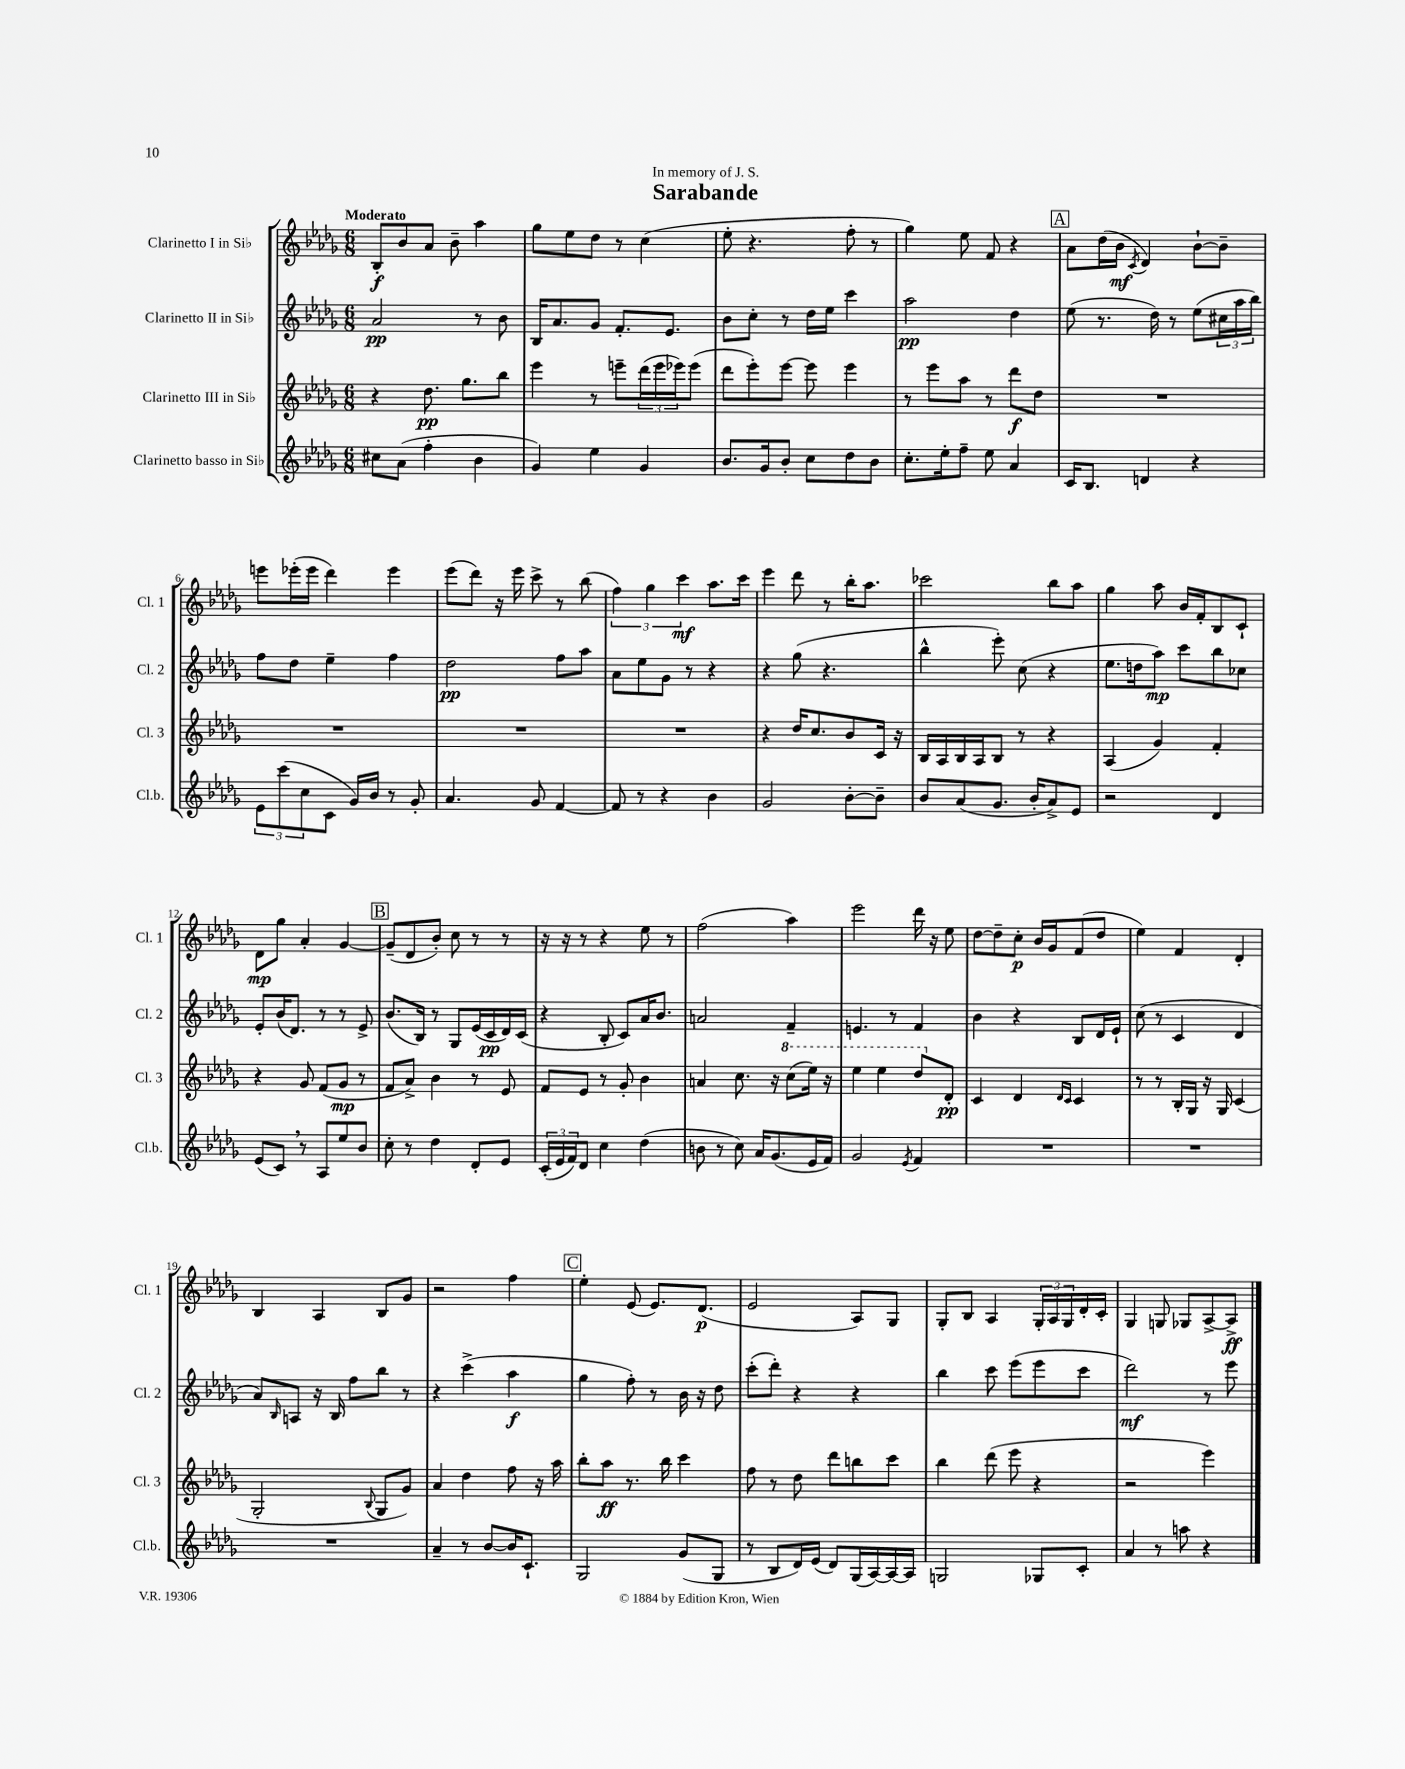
\header { title = "Sarabande" dedication = "In memory of J. S." }
<<
\new StaffGroup <<
\new Staff = "s0" \with { instrumentName = "Clarinetto I in Sib" shortInstrumentName = "Cl. 1" } {
    \clef treble \key des \major \numericTimeSignature \time 6/8 \tempo "Moderato"
    bes8-.\f bes'8 aes'8 bes'8-- aes''4 |
    ges''8 ees''8 des''8 r8 c''4( |
    ees''8-. r4. f''8-. r8 |
    ges''4) ees''8 f'8 r4 |
    \mark \markup { \box "A" } aes'8 des''16( bes'16\mf \acciaccatura { c'8 } des'4) bes'8~-! bes'8-- |
    e'''8 ees'''16-.( ees'''16 des'''4) ees'''4 |
    ees'''8( des'''8) r16 ees'''16 c'''8-> r8 bes''8( |
    \tuplet 3/2 { f''4) ges''4 c'''4\mf } aes''8. c'''16 |
    ees'''4 des'''8 r8 bes''16-. aes''8. |
    ces'''2 bes''8 aes''8 |
    ges''4 aes''8 bes'16 f'16-. bes8 c'8-! |
    des'8\mp ges''8 aes'4-. ges'4~ |
    \mark \markup { \box "B" } ges'8--( des'8 bes'8-.) c''8 r8 r8 |
    r16 r16 r8 r4 ees''8 r8 |
    f''2( aes''4) |
    ees'''2 des'''16 r16 ees''8 |
    des''8~ des''8-- c''8-.\p bes'16 ges'16 f'8( des''8 |
    ees''4) f'4 des'4-. |
    bes4 aes4 bes8 ges'8 |
    r2 f''4 |
    \mark \markup { \box "C" } ees''4-. ees'8( ees'8.) des'8.\p( |
    ees'2 aes8) ges8 |
    ges8-. bes8 aes4 \tuplet 3/2 { ges16-. aes16 ges16 } des'16-. c'16-. |
    ges4 g8 ges8 aes8~-> aes8->\ff \bar "|." |
}
\new Staff = "s1" \with { instrumentName = "Clarinetto II in Sib" shortInstrumentName = "Cl. 2" } {
    \clef treble \key des \major \numericTimeSignature \time 6/8
    aes'2\pp r8 bes'8 |
    bes16 aes'8. ges'8 f'8.-. ees'8. |
    bes'8 c''8-. r8 des''16 ees''16 c'''4 |
    aes''2\pp des''4 |
    \mark \markup { \box "A" } ees''8( r8. des''16) r8 ees''8( \tuplet 3/2 { cis''16 aes''16 bes''16) } |
    f''8 des''8 ees''4-- f''4 |
    des''2\pp f''8 aes''8 |
    aes'8 ees''8 ges'8 r8 r4 |
    r4 ges''8( r4. |
    bes''4-^ ees'''8-.) c''8( r4 |
    ees''8. d''16 aes''8\mp) c'''8 bes''8 ces''8 |
    ees'8-. bes'16( des'8.) r8 r8 ees'8-> |
    \mark \markup { \box "B" } bes'8.( bes16) r8 ges8 ees'16( c'16\pp des'16) c'16( |
    r4 bes8-. c'8) aes'16 bes'8. |
    a'2 f'4-- |
    e'4. r8 f'4 |
    bes'4 r4 bes8 des'16 ees'16-! |
    c''8( r8 c'4 des'4 |
    aes'8) \grace { bes16 } a8 r16 bes16 f''8 bes''8 r8 |
    r4 c'''4->( aes''4\f |
    \mark \markup { \box "C" } ges''4 f''8-.) r8 bes'16 r16 des''8 |
    c'''8-.( des'''8-.) r4 r4 |
    bes''4 c'''8 ees'''8( ees'''8 c'''8 |
    des'''2\mf) r8 ees'''8 \bar "|." |
}
\new Staff = "s2" \with { instrumentName = "Clarinetto III in Sib" shortInstrumentName = "Cl. 3" } {
    \clef treble \key des \major \numericTimeSignature \time 6/8
    r4 des''8.\pp ges''8. bes''8 |
    ees'''4 r8 e'''8-- \tuplet 3/2 { des'''16( e'''16 ees'''16) } ees'''8( |
    des'''8 ees'''8-.) ees'''8~ ees'''8 ees'''4 |
    r8 ees'''8 aes''8 r8 des'''8\f des''8 |
    \mark \markup { \box "A" } R2. |
    R2. |
    R2. |
    R2. |
    r4 des''16 c''8. bes'8 c'16 r16 |
    bes16 aes16 bes16 aes16 bes8 r8 r4 |
    aes4( ges'4) f'4-. |
    r4 ges'8 f'8( ges'8\mp r8 |
    \mark \markup { \box "B" } f'8 aes'8->) bes'4 r8 ees'8 |
    f'8 ees'8 r8 ges'8-. bes'4 |
    a'4 c''8. r16 \ottava #1 c'''8( ees'''16) r16 |
    ees'''4 ees'''4 des'''8 \ottava #0 des'8-.\pp |
    c'4 des'4 \grace { des'16 c'16 } c'4 |
    r8 r8 bes16-. ges16 r16 ges16 c'4( |
    ges2-. \appoggiatura { bes8 } ges8 ges'8) |
    aes'4 des''4 f''8 r16 aes''16 |
    \mark \markup { \box "C" } bes''8-. aes''8\ff r8. bes''16 c'''4 |
    f''8 r8 des''8 des'''8 b''8 c'''8 |
    bes''4 des'''8( ees'''8 r4 |
    r2 ees'''4) \bar "|." |
}
\new Staff = "s3" \with { instrumentName = "Clarinetto basso in Sib" shortInstrumentName = "Cl.b." } {
    \clef treble \key des \major \numericTimeSignature \time 6/8
    cis''8 aes'8( f''4-. bes'4 |
    ges'4) ees''4 ges'4 |
    bes'8. ges'16 bes'8-. c''8 des''8 bes'8 |
    c''8.-. ees''16-. f''8-- ees''8 aes'4 |
    \mark \markup { \box "A" } c'16 bes8. d'4 r4 |
    \tuplet 3/2 { ees'8 c'''8( c''8 } c'8 ges'16) bes'16 r8 ges'8-. |
    aes'4. ges'8 f'4~ |
    f'8 r8 r4 bes'4 |
    ges'2 bes'8~-. bes'8-- |
    bes'8 aes'8( ges'8. bes'16-. aes'8->) ees'8 |
    r2 des'4 |
    ees'8( c'8) \breathe r8 aes8 ees''8 bes'8 |
    \mark \markup { \box "B" } c''8-. r8 des''4 des'8-. ees'8 |
    \tuplet 3/2 { c'16-.( ees'16 f'16) } des'8 c''4 des''4( |
    b'8 r8 c''8) aes'16 ges'8.( ees'16 f'16) |
    ges'2 \acciaccatura { ees'8 } f'4 |
    R2. |
    R2. |
    R2. |
    aes'4-- r8 bes'8~ bes'16 c'8.-! |
    \mark \markup { \box "C" } ges2 ges'8( ges8 |
    r8 bes8 des'16) ees'16( des'8) ges16( aes16~) aes16~ aes16 |
    g2 ges8 c'8-. |
    aes'4 r8 a''8 r4 \bar "|." |
}
>>
>>
